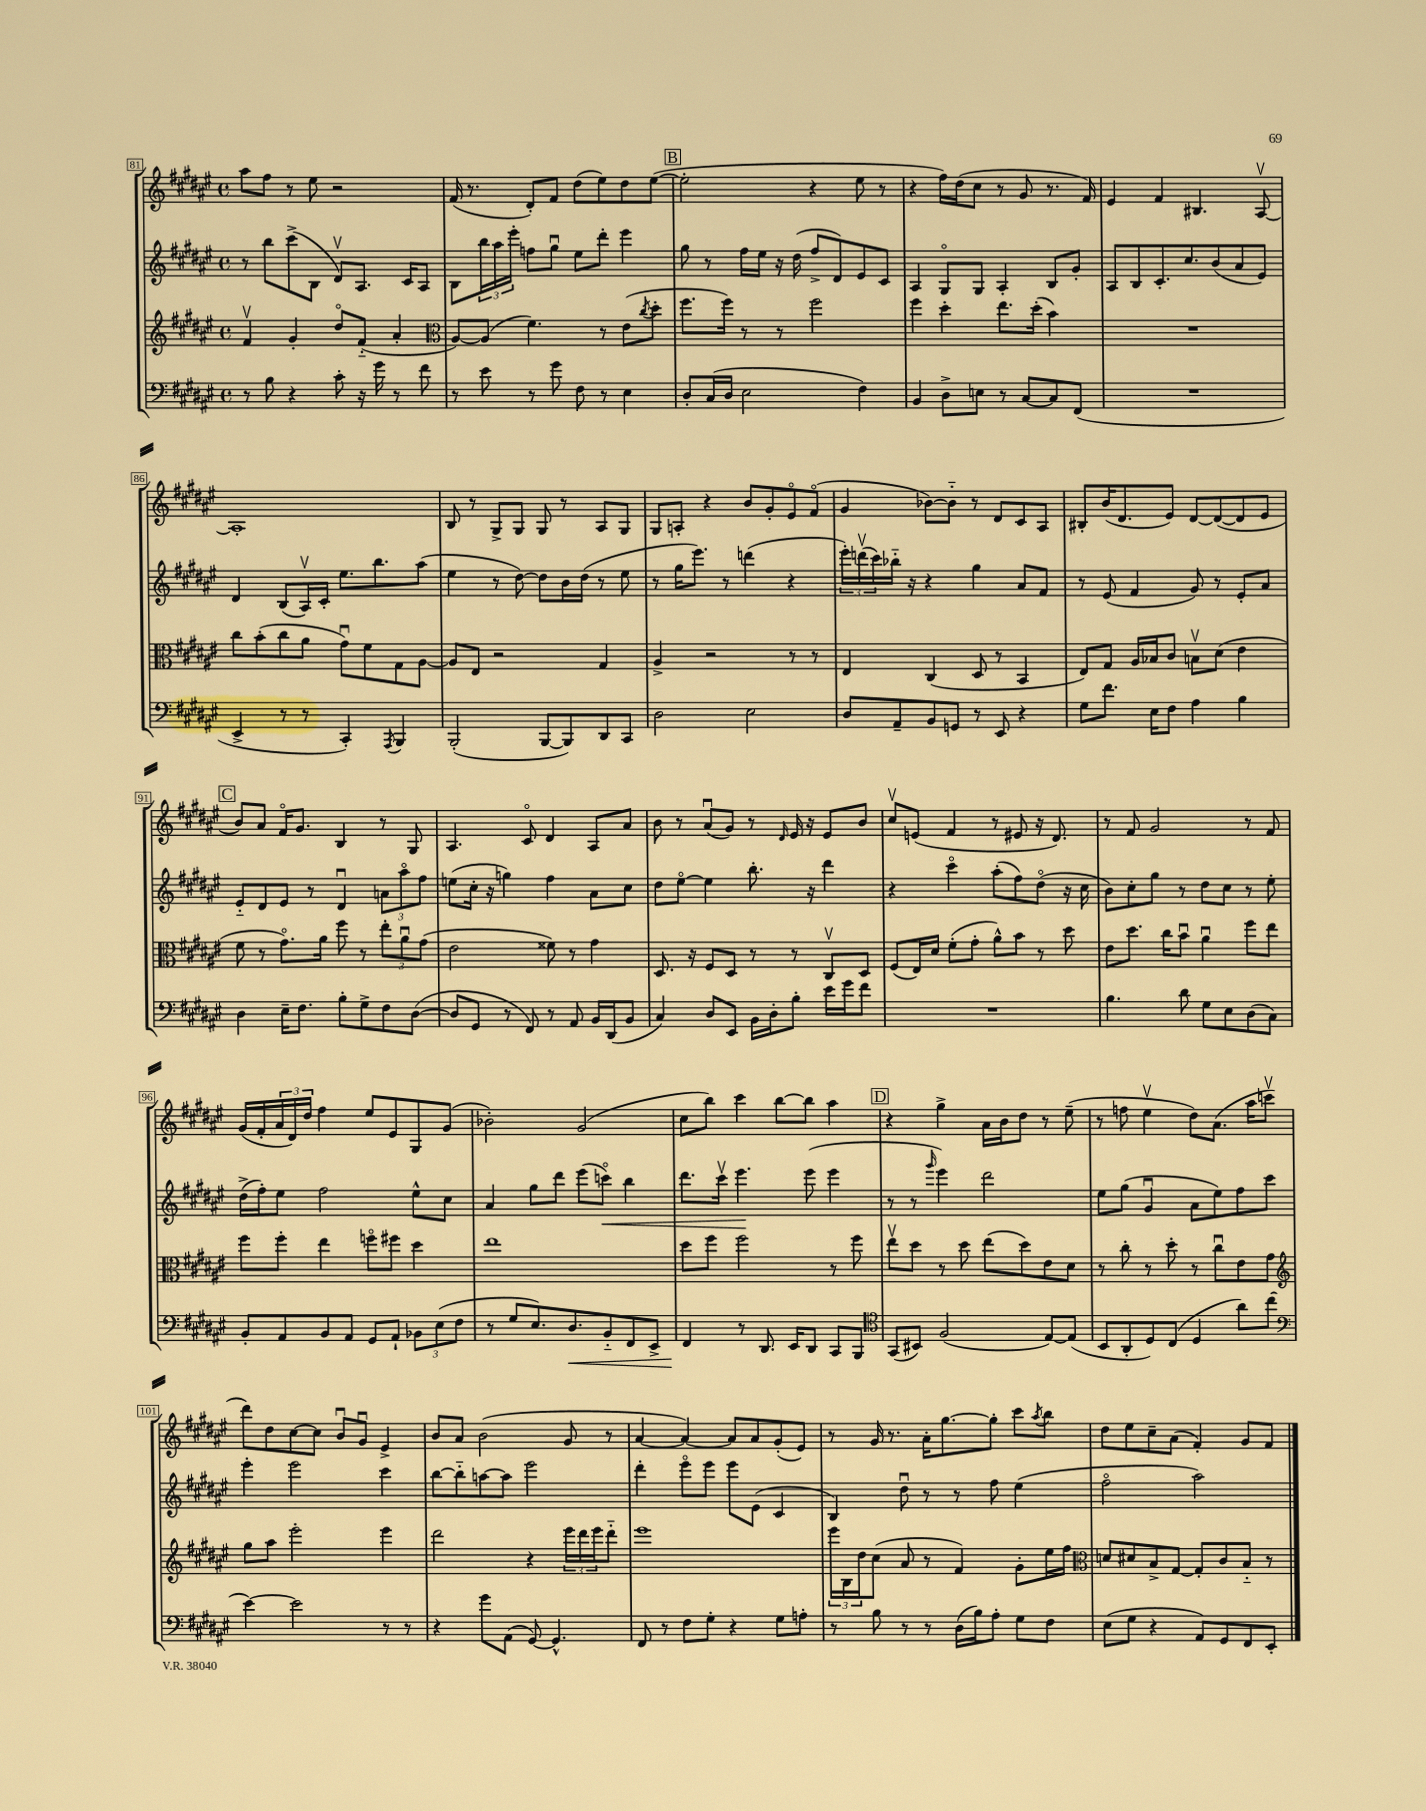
<<
\new StaffGroup <<
\new Staff = "s0" {
    \clef treble \key fis \major \defaultTimeSignature \time 4/4
    ais''8 fis''8 r8 eis''8 r2 |
    fis'16( r8. dis'8-.) fis'8 dis''8( eis''8) dis''8 eis''8~( |
    \mark \markup { \box "B" } eis''2-. r4 eis''8 r8 |
    r4 fis''16) dis''16( cis''8 r8 gis'8 r8. fis'16) |
    eis'4 fis'4 bis4. ais8~\upbow |
    ais1-. |
    b8 r8 gis8-> gis8 gis8 r8 ais8 gis8 |
    gis8 a8-. r4 b'8 gis'8-. eis'8\flageolet fis'8\flageolet( |
    gis'4 bes'8~) bes'8-_ r8 dis'8 cis'8 ais8 |
    bis8-. b'16( dis'8. eis'8) dis'8~ dis'8~( dis'8 eis'8 |
    \mark \markup { \box "C" } b'8) ais'8 fis'16\flageolet gis'8. b4 r8 gis8 |
    ais4. cis'8\flageolet dis'4 ais8 ais'8 |
    b'8 r8 ais'8\downbow( gis'8) r8 \grace { dis'16 } eis'16 r16 eis'8 b'8 |
    cis''8\upbow e'8( fis'4 r8 eis'8 r16 dis'8.) |
    r8 fis'8 gis'2 r8 fis'8 |
    gis'16( fis'16-. \tuplet 3/2 { ais'16 dis'16) dis''16 } fis''4 eis''8 eis'8 gis8 gis'8( |
    bes'2-.) gis'2( |
    cis''8 b''8) cis'''4 b''8~ b''8 ais''4 |
    \mark \markup { \box "D" } r4 gis''4-> ais'16 b'16 dis''8 r8 eis''8--( |
    r8 f''8 eis''4\upbow dis''8) ais'8.( ais''16 c'''8\upbow |
    dis'''8) dis''8 cis''8~ cis''8 b'8\downbow gis'8\downbow eis'4-> |
    b'8 ais'8 b'2( gis'8 r8 |
    ais'4~ ais'4~) ais'8 ais'8 gis'8-.( eis'8) |
    r8 gis'16 r8. ais'16-. gis''8.~ gis''8-. cis'''8 \acciaccatura { ais''8 } b''8 |
    dis''8 eis''8 cis''8-- ais'8( fis'4-.) gis'8 fis'8 \bar "|." |
}
\new Staff = "s1" {
    \clef treble \key fis \major \defaultTimeSignature \time 4/4
    r8 b''8 cis'''8->( b8 dis'8\upbow) ais8. cis'16 ais8 |
    b8 \tuplet 3/2 { b''16 ais''16 eis'''16-. } f''8 gis''8\downbow eis''8 dis'''8-. eis'''4 |
    \mark \markup { \box "B" } gis''8 r8 fis''16 eis''16 r16 dis''16( fis''8-> dis'8) eis'8 cis'8 |
    ais4 gis8\flageolet gis8 ais4-. b8 gis'8-. |
    ais8 b8 cis'8.-. cis''8. b'8( ais'8 eis'8) |
    dis'4 b8( ais16\upbow) cis'16-. eis''8. b''8. ais''8( |
    eis''4 r8 dis''8~) dis''8 b'16 dis''16( r8 eis''8 |
    r8 gis''16 eis'''8.) r8 d'''4( r4 |
    \tuplet 3/2 { eis'''16-.) d'''16\upbow( cis'''16) } bes''16-_ r16 r4 gis''4 ais'8 fis'8 |
    r8 eis'8( fis'4 gis'8) r8 eis'8-. ais'8 |
    \mark \markup { \box "C" } eis'8-_ dis'8 eis'8 r8 dis'4\downbow \tuplet 3/2 { a'8 ais''8\flageolet fis''8 } |
    e''8( cis''16-. r16 g''4) fis''4 ais'8 cis''8 |
    dis''8 eis''8~\flageolet eis''4 b''8.-. r16 dis'''4 |
    r4 cis'''4\flageolet ais''8-.( fis''8) dis''8\flageolet( r16 cis''16 |
    b'8) cis''8-. gis''8 r8 dis''8 cis''8 r8 eis''8-. |
    dis''16->( fis''16-.) eis''8 fis''2 eis''8-^ cis''8 |
    ais'4 gis''8 dis'''8 eis'''8( c'''8\flageolet\<) b''4 |
    dis'''8. cis'''16\upbow eis'''4.\! eis'''8( eis'''4 |
    \mark \markup { \box "D" } r8 r8 \grace { gis'''16 } eis'''4) dis'''2 |
    eis''8 gis''8( gis'4\downbow ais'8 eis''8) fis''8 cis'''8 |
    eis'''4-. eis'''2 cis'''4 |
    b''8~ b''8-_ a''8~ a''8 eis'''2 |
    dis'''4-. eis'''8\flageolet eis'''8 eis'''8 eis'8( cis'4 |
    b4) dis''8\downbow r8 r8 fis''8 eis''4( |
    fis''2\flageolet ais''2) \bar "|." |
}
\new Staff = "s2" {
    \clef treble \key fis \major \defaultTimeSignature \time 4/4
    fis'4\upbow gis'4-. dis''8\flageolet fis'8-_( ais'4-. |
    \clef alto ais8~) ais8( fis'4.) r8 eis'8( \acciaccatura { cis''8 } dis''8-. |
    \mark \markup { \box "B" } fis''8. fis''16) r8 r8 fis''2 |
    fis''4 dis''4-. eis''8. dis''16-.( b'4) |
    R1 |
    cis''8 b'8-.( cis''8 ais'8 gis'8\downbow) fis'8 gis8 ais8~ |
    ais8 eis8 r2 gis4 |
    ais4-> r2 r8 r8 |
    eis4 cis4( dis8 r8 b,4 |
    eis8) gis8 ais16 bes16 cis'8 b8\upbow dis'8( eis'4 |
    \mark \markup { \box "C" } fis'8 r8 gis'8.\flageolet) ais'16 fis''8 r8 \tuplet 3/2 { eis''8-. ais'8\downbow gis'8( } |
    eis'2 fisis'8) r8 gis'4 |
    dis8. r16 fis8 dis8 r8 r8 cis8\upbow dis8 |
    fis8( eis16) dis'16 fis'8-.( gis'8-. ais'8-^) b'8 r8 dis''8 |
    eis'8 dis''8. cis''16 b'8\downbow ais'4\downbow fis''8 eis''8 |
    fis''8 fis''8-. eis''4 f''8\flageolet fis''8 dis''4 |
    eis''1 |
    dis''8 fis''8 fis''2 r8 fis''8 |
    \mark \markup { \box "D" } eis''8\upbow dis''8 r8 dis''8 eis''8( dis''8) eis'8 dis'8 |
    r8 cis''8-. r8 dis''8-. r8 cis''8\downbow eis'8 gis'8 |
    \clef treble gis''8 ais''8 eis'''2-. eis'''4 |
    dis'''2 r4 \tuplet 3/2 { eis'''16 dis'''16 eis'''16 } dis'''8-_ |
    eis'''1 |
    \tuplet 3/2 { eis'''16 b16 dis''16 } cis''8( ais'8 r8 fis'4) gis'8-. eis''16 fis''16 |
    \clef alto d'8 dis'8 b8-> gis8~ gis8-. cis'8 b8-_ r8 \bar "|." |
}
\new Staff = "s3" {
    \clef bass \key fis \major \defaultTimeSignature \time 4/4
    r8 b8 r4 cis'8-. r16 gis'16 r8 fis'8 |
    r8 eis'8 r8 gis'8 fis8 r8 eis4 |
    \mark \markup { \box "B" } dis8-. cis16( dis16 eis2 fis4) |
    b,4 dis8-> e8 r8 cis8~ cis8 fis,8( |
    R1 |
    eis,4-> r8 r8 cis,4-.) \acciaccatura { ais,,8 } b,,4 |
    b,,2-.( b,,8~ b,,8) dis,8 cis,8 |
    dis2 eis2 |
    dis8 ais,8-- b,8 g,8 r8 eis,8 r4 |
    gis8 fis'8. eis16 fis8 ais4 b4 |
    \mark \markup { \box "C" } dis4 eis16-- fis8. b8-. gis8-> fis8 dis8~( |
    dis8 gis,8 r8 fis,8) r8 ais,8 b,16 dis,16( b,8 |
    cis4) dis8 eis,8 b,16 dis16-. b8-. eis'16 gis'16 fis'8 |
    R1 |
    b4. dis'8 gis8 eis8 dis8( cis8) |
    b,8-. ais,8 b,8 ais,8 gis,8 ais,8-! \tuplet 3/2 { bes,8 eis8( fis8 } |
    r8 gis8 eis8.) dis8.\< b,8-_ fis,8 eis,8-> |
    fis,4\! r8 dis,8. eis,16 dis,8 cis,8 b,,8 |
    \mark \markup { \box "D" } \clef tenor gis,8( bis,8) fis2( eis8~) eis8( |
    b,8 ais,8-. dis8) cis8( dis4 ais'8) cis''8( |
    \clef bass eis'4~) eis'2 r8 r8 |
    r4 gis'8 ais,8( gis,8~) gis,4.-^ |
    fis,8 r8 fis8 gis8-. r4 gis8 a8-. |
    r8 b8 r8 r8 dis16( b16) ais8-. gis8 fis8 |
    eis8( gis8 r4 ais,8) gis,8 fis,8 eis,8-. \bar "|." |
}
>>
>>
\layout { \context { \Score currentBarNumber = #81 \override BarNumber.stencil = #(make-stencil-boxer 0.1 0.3 ly:text-interface::print) } }
